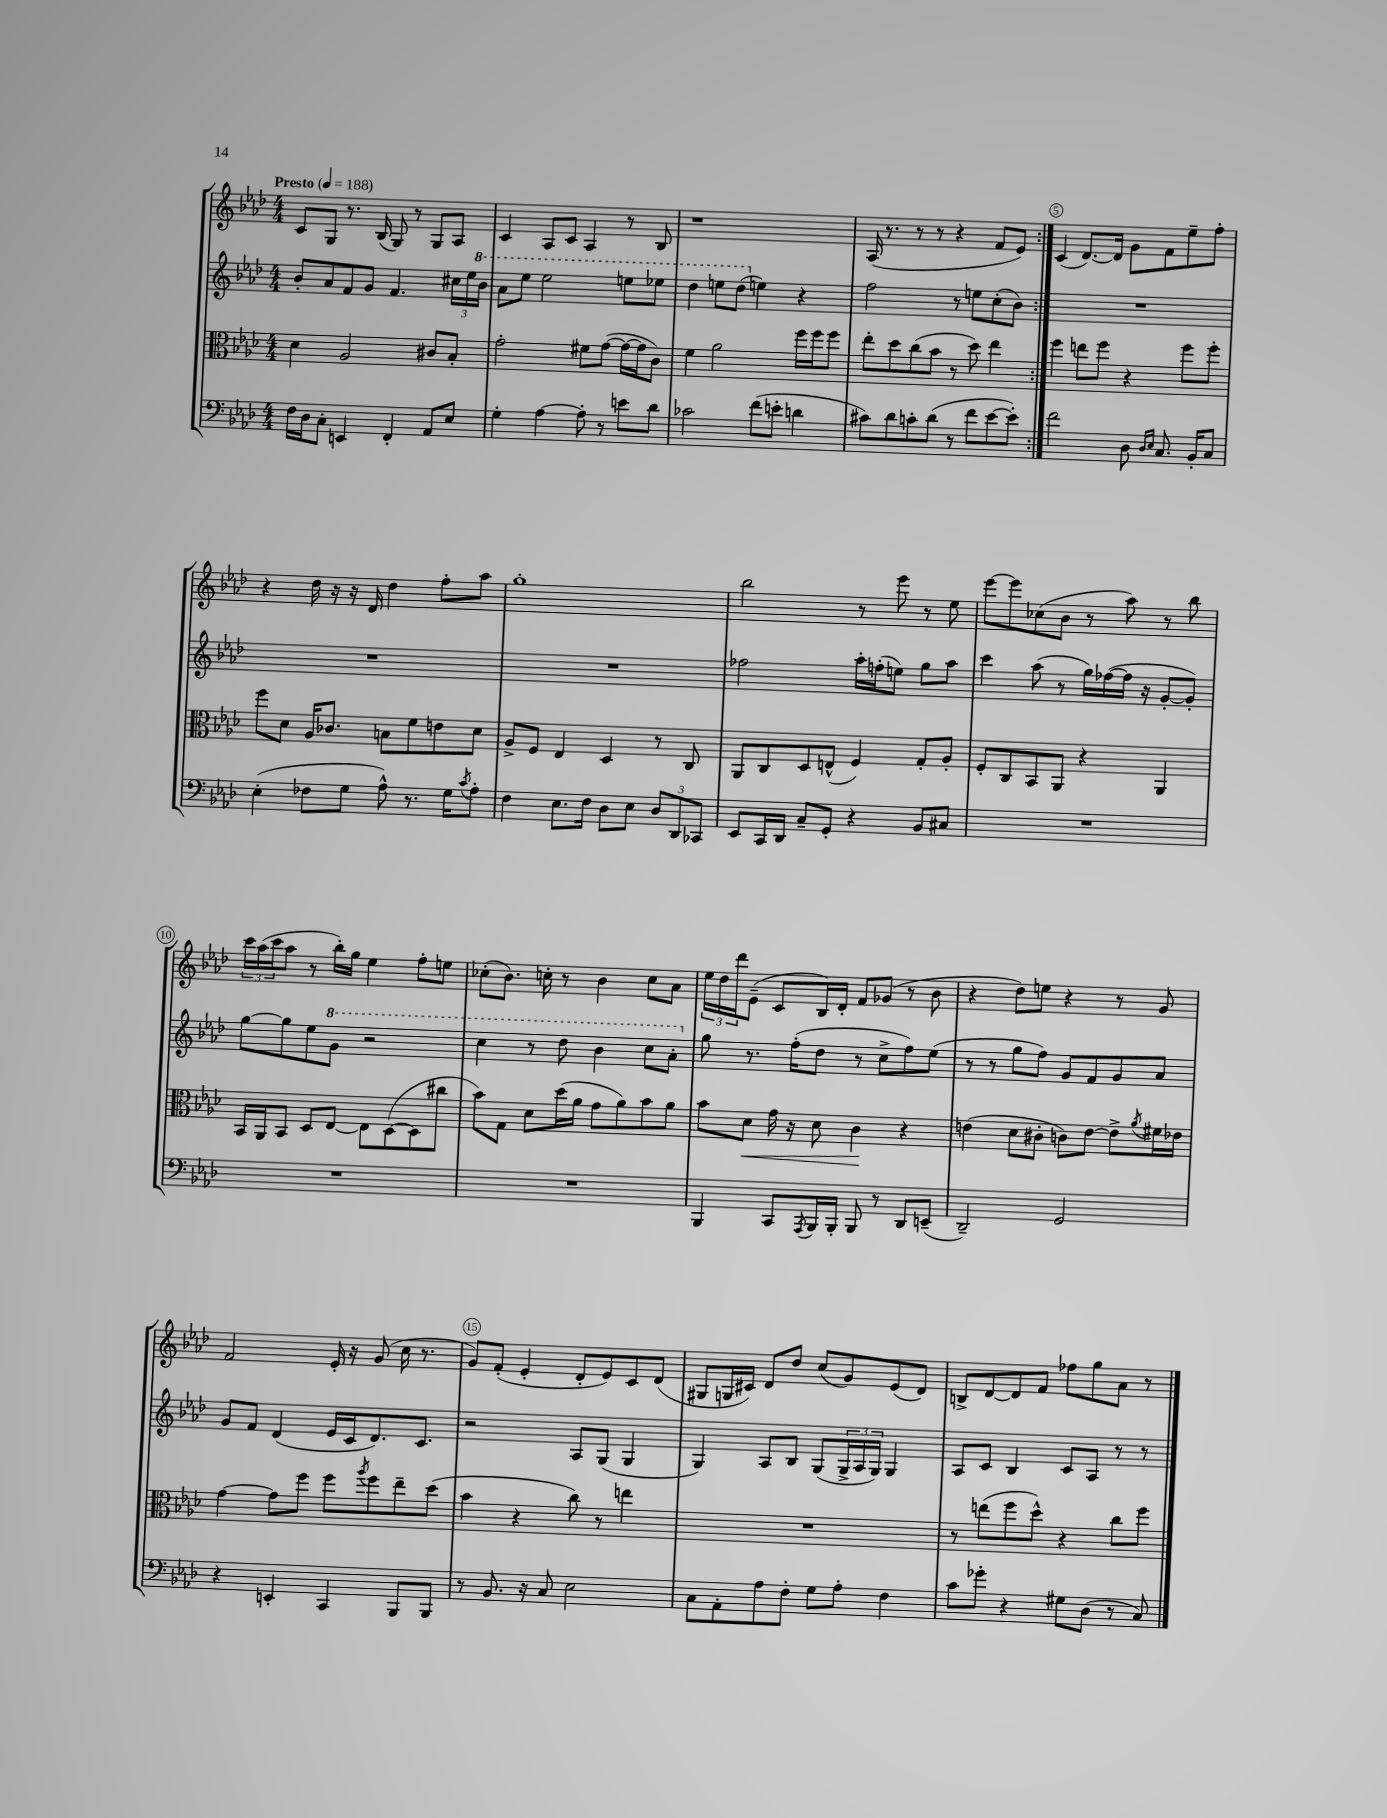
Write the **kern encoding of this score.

**kern	**kern	**kern	**kern
*staff4	*staff3	*staff2	*staff1
*clefF4	*clefC3	*clefG2	*clefG2
*k[b-e-a-d-]	*k[b-e-a-d-]	*k[b-e-a-d-]	*k[b-e-a-d-]
*M4/4	*M4/4	*M4/4	*M4/4
*MM188	*MM188	*MM188	*MM188
16F	4d-	8b-'	8c
16D-	.	.	.
8C'	.	8a-	8G
4EE	2A-	8f	8.r
.	.	8g	.
.	.	.	(16B-
4FF'	.	4.f	8G)
.	.	.	8r
8AA-	8c#	.	8G
8E-	8B-'	24cc#	8A-
.	.	24ee-	.
.	.	24bb-	.
=	=	=	=
4G'	2g'	8aa-	4c
.	.	8eee-	.
[4A-	.	2eee-	8A-
.	.	.	8c
8A-']	8f#	.	4A-
8r	([8g	.	.
8e	16g_	8eee	8r
.	16g]	.	.
8d-	8c)	8eee-	8B-
=	=	=	=
2c-	4f	4ddd-	1r
.	2a-	8eee	.
.	.	(8ddd-	.
(8f	.	4ee)	.
8e'	.	.	.
4d	16ff	4r	.
.	16ff	.	.
.	8ff	.	.
=	=	=	=
8c#)	8ee-'	2ff	(16A-
.	.	.	8.r
8d-	8dd-	.	.
8c'	(8cc	.	8r
(8d-	8b-	.	8r
8r	8r	8r	4r
8f	8dd-)	8ee	.
[8e-	4ee-	(8cc'	8f
8e-'])	.	8b-)	8e-)
=:|!	=:|!	=:|!	=:|!
2f	4ff	1r	(4c
.	8ee	.	[8.d-)
.	8ff	.	.
.	.	.	16d-]
8D-	4r	.	8g
16qqD-	.	.	.
16qqE-	.	.	.
8.C	.	.	8f
.	8ff	.	8ee-~
16BB-'	.	.	.
8C	8ff'	.	8ff'
=	=	=	=
(4E-'	8ff	1r	4r
.	8d-	.	.
8F-	16A-	.	16dd-
.	8.c-	.	16r
8G	.	.	16r
.	.	.	16d-
8A-^^)	8B	.	4dd-
8.r	8f	.	.
.	8e	.	8ff'
16G	.	.	.
8qc	.	.	.
8A-'	8d-	.	8aa-
=	=	=	=
4F	8A-^	1r	1gg'
.	8F	.	.
8.E-	4E-	.	.
16F	.	.	.
8D-	4D-	.	.
8E-	.	.	.
12D-	8r	.	.
12DD-	.	.	.
.	8C	.	.
12CC-	.	.	.
=	=	=	=
8EE-	8AA-	2ff-	2bb-
16CC	8C	.	.
16DD-	.	.	.
8C~	8D-	.	.
8GG'	(8E^^	.	.
4r	4F)	16aa-'	8r
.	.	(16ff'	.
.	.	8ee)	8eee-
8BB-	8G'	8gg	8r
8C#	8A-'	8aa-	8ee-
=	=	=	=
1r	8F'	4ccc	[8eee-
.	8C	.	8eee-]
.	8BB-	(8aa-	(8cc-
.	8AA-	8r	8b-
.	4r	16gg)	8r
.	.	([16ff-	.
.	.	16ff-]	8aa-)
.	.	16r	.
.	4AA-	[8g'	8r
.	.	8g'])	8bb-
=	=	=	=
1r	16BB-	[8gg	24ccc
.	.	.	(24aa-
.	16AA-	.	.
.	.	.	24ccc
.	8BB-	8gg]	8aa-
.	8D-	8ee-	8r
.	[8E-	8gg	16bb-')
.	.	.	16gg
.	8E-]	2r	4ee-
.	([8D-	.	.
.	8D-]	.	8ff'
.	8cc#	.	8ee
=	=	=	=
1r	8b-)	4ccc	(8cc-'
.	8G	.	8.b-)
.	8d-	8r	.
.	.	.	16cc'
.	(16dd-	8ddd-	8r
.	16a-	.	.
.	8g	4bb-	4b-
.	8a-)	.	.
.	8b-	8ccc	8cc
.	8a-	8aa-'	8a-
=	=	=	=
4BBB-	8b-	8gg	24ee-
.	.	.	24dd-
.	.	.	24ddd-
.	8d-	8.r	(8e-~
8CC	16g	.	8c
.	16r	(16ff'	.
8qAAA-	.	.	.
16BBB-	8d-	8dd-	16B-)
16BBB-'	.	.	16d-'
8BBB-	4c	8r	8f
8r	.	8cc^	(8g-
8DD-	4r	8ff)	8r
(8EE~	.	(8ee-	8b-
=	=	=	=
2DD-~)	(4e	8r	4r
.	.	8r	.
.	8d-	8gg	8dd-)
.	8c#'	8ff)	8ee
2GG	8c)	8g	4r
.	[8e	8f	.
.	8e^]	8g	8r
.	8qa-	.	.
.	16f#	8a-	8g
.	16e-	.	.
=	=	=	=
4r	[4g	8g	2f
.	.	8f	.
4EE'	8g]	(4d-	.
.	8ff	.	.
4CC	8ff	16e-	16e-'
.	.	16c	16r
.	8qaa-	.	.
.	8ff	8.d-)	(8g
8BBB-	8ee-~	.	16cc
.	.	8.c	8.r
8BBB-	(8dd-	.	.
=	=	=	=
8r	4b-	2r	8g)
8.BB-	.	.	(8f'
.	4r	.	4e-'
16r	.	.	.
8C	.	.	.
2E-	8cc)	8A-	8d-'
.	8r	(8G	8e-)
.	4ee	4G	8c
.	.	.	(8d-
=	=	=	=
8C	1r	4G)	8G#
8AA-'	.	.	16G
.	.	.	16c#)
8A-	.	8A-	8d-
8F'	.	8B-	8dd-
8G	.	(8G	(8cc
8A-'	.	24G^	8g)
.	.	24A-	.
.	.	24G)	.
4F	.	4G	(8e-
.	.	.	8d-)
=	=	=	=
8c	8r	8A-	8B^
8g-'	(8ee	8c	[8d-
4r	8ff	4B-	8d-]
.	8dd-^^)	.	8f
8G#	4r	8c	8ff-
(8D-	.	8A-	8gg
8r	8cc	8r	8a-
8C)	8ff	8r	8r
==	==	==	==
*-	*-	*-	*-
